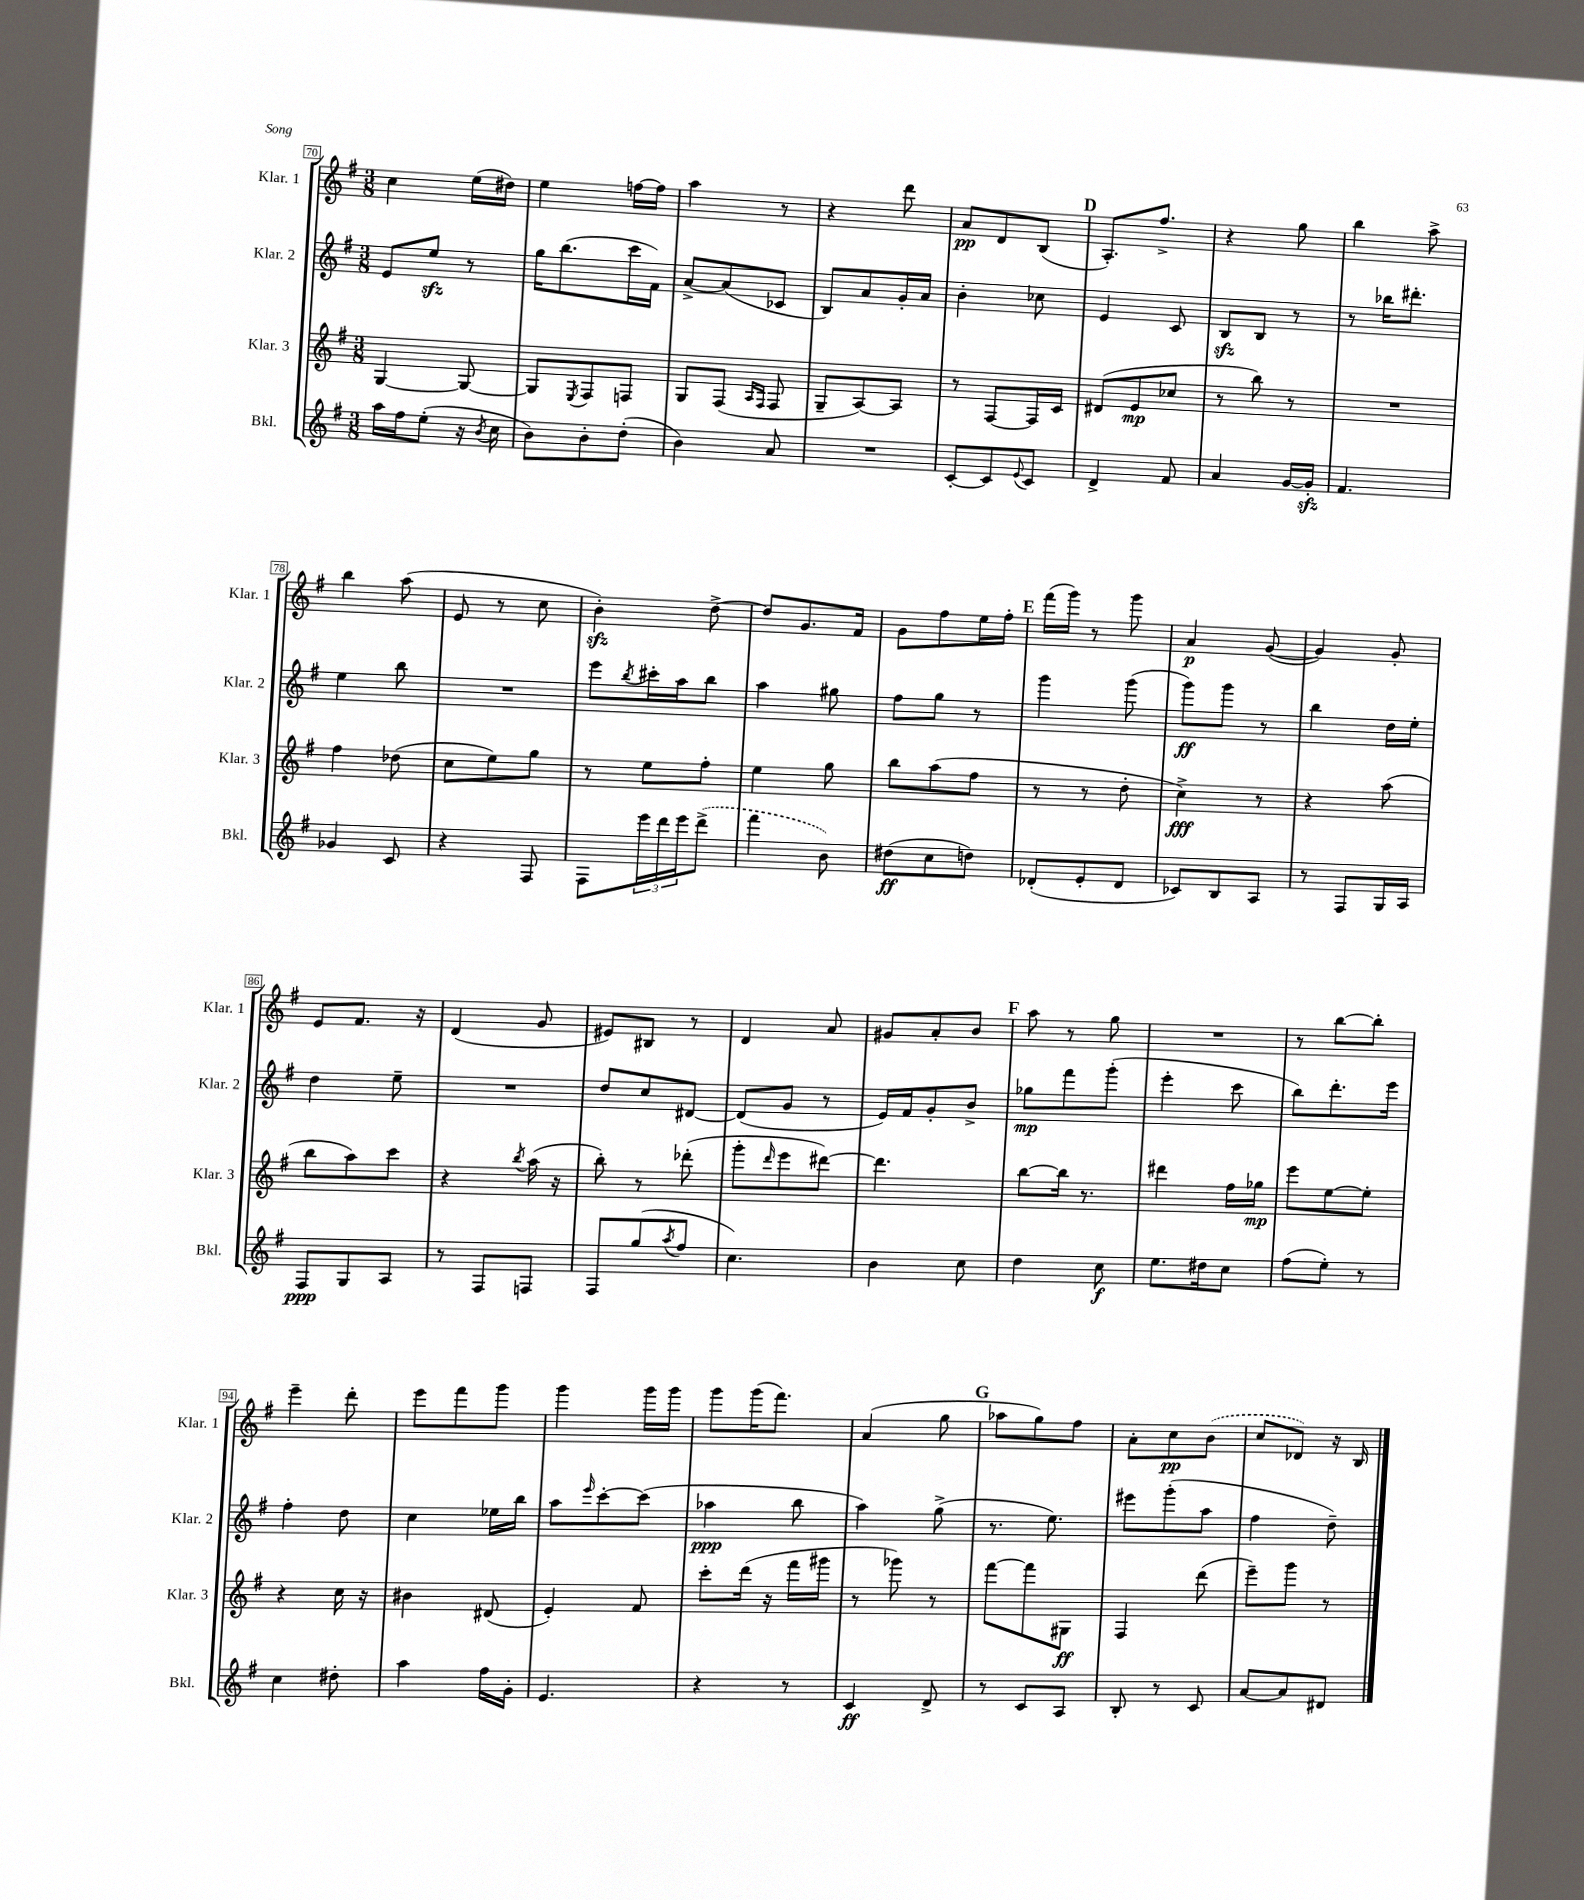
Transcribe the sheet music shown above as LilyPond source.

<<
\new StaffGroup <<
\new Staff = "s0" \with { instrumentName = "Klar. 1" shortInstrumentName = "Klar. 1" } {
    \clef treble \key g \major \numericTimeSignature \time 3/8
    c''4 e''16( dis''16) |
    e''4 f''16~ f''16 |
    a''4 r8 |
    r4 d'''8 |
    a'8\pp d'8 b8( |
    \mark \markup { \bold "D" } a8.-.) fis''8.-> |
    r4 g''8 |
    b''4 a''8-> |
    b''4 a''8( |
    e'8 r8 c''8 |
    b'4-.\sfz) d''8~-> |
    d''8 g'8. fis'16 |
    g'8 fis''8 e''16 fis''16-. |
    \mark \markup { \bold "E" } fis'''16( g'''16) r8 g'''8 |
    a'4\p g'8~( |
    g'4) g'8-. |
    e'8 fis'8. r16 |
    d'4( g'8 |
    eis'8) bis8 r8 |
    d'4 a'8 |
    gis'8 a'8-. b'8 |
    \mark \markup { \bold "F" } a''8 r8 g''8 |
    R4. |
    r8 b''8~ b''8-. |
    e'''4-- d'''8-. |
    e'''8 fis'''8 g'''8 |
    g'''4 g'''16 g'''16 |
    g'''8 g'''16( fis'''8.) |
    a'4( g''8 |
    \mark \markup { \bold "G" } aes''8 g''8) fis''8 |
    a'8-. c''8\pp \once \slurDashed b'8( |
    c''8 des'8) r16 b16 \bar "|." |
}
\new Staff = "s1" \with { instrumentName = "Klar. 2" shortInstrumentName = "Klar. 2" } {
    \clef treble \key g \major \numericTimeSignature \time 3/8
    e'8 e''8\sfz r8 |
    g''16 b''8.( c'''16 fis'16) |
    a'8~-> a'8( ces'8 |
    b8) a'8 g'16-. a'16 |
    b'4-. ces''8 |
    \mark \markup { \bold "D" } e'4 c'8 |
    b8\sfz b8 r8 |
    r8 bes''16 dis'''8.-. |
    e''4 b''8 |
    R4. |
    e'''8 \acciaccatura { b''8 } cis'''16-. a''16 b''8 |
    a''4 gis''8 |
    fis''8 g''8 r8 |
    \mark \markup { \bold "E" } g'''4 g'''8( |
    g'''8\ff) g'''8 r8 |
    b''4 d''16 e''16-. |
    d''4 e''8-- |
    R4. |
    d''8 c''8 dis'8~ |
    dis'8( g'8 r8 |
    e'16) fis'16 g'8-. b'8-> |
    \mark \markup { \bold "F" } ges''8\mp fis'''8 g'''8-.( |
    e'''4-. c'''8 |
    b''8) d'''8.-. e'''16 |
    fis''4-. d''8 |
    c''4 ees''16 b''16 |
    a''8 \grace { e'''16 } c'''8~-. c'''8( |
    aes''4\ppp b''8 |
    a''4) g''8->( |
    \mark \markup { \bold "G" } r8. e''8.) |
    eis'''8 g'''8-.( a''8 |
    fis''4 d''8--) \bar "|." |
}
\new Staff = "s2" \with { instrumentName = "Klar. 3" shortInstrumentName = "Klar. 3" } {
    \clef treble \key g \major \numericTimeSignature \time 3/8
    g4~ g8~ |
    g8 \acciaccatura { e8 } fis8 f8 |
    g8 fis8( \grace { a16 fis16 } fis8 |
    g8-- a8~) a8 |
    r8 fis8~ fis16 c'16 |
    \mark \markup { \bold "D" } dis'8( e'8\mp ces''8 |
    r8 b''8) r8 |
    R4. |
    fis''4 des''8( |
    c''8 e''8) g''8 |
    r8 e''8 fis''8-. |
    e''4 g''8 |
    b''8 a''8( fis''8 |
    \mark \markup { \bold "E" } r8 r8 d''8-. |
    c''4->\fff) r8 |
    r4 a''8( |
    b''8 a''8) c'''8 |
    r4 \acciaccatura { b''8 } a''16( r16 |
    b''8-.) r8 des'''8-.( |
    g'''8-. \grace { d'''16 } e'''8 dis'''8~) |
    dis'''4. |
    \mark \markup { \bold "F" } b''8~ b''16 r8. |
    dis'''4 fis''16 ges''16\mp |
    e'''8 e''8~ e''8-. |
    r4 c''16 r16 |
    bis'4 dis'8( |
    e'4-.) fis'8 |
    c'''8-. d'''16( r16 fis'''16 gis'''16 |
    r8 ges'''8) r8 |
    \mark \markup { \bold "G" } fis'''8~ fis'''8 gis8\ff |
    fis4 d'''8( |
    e'''8--) g'''8 r8 \bar "|." |
}
\new Staff = "s3" \with { instrumentName = "Bkl." shortInstrumentName = "Bkl." } {
    \clef treble \key g \major \numericTimeSignature \time 3/8
    a''16 fis''16 e''8-.( r16 \acciaccatura { b'8 } c''16 |
    b'8) b'8-. d''8-.( |
    b'4) a'8 |
    R4. |
    c'8~-. c'8 \appoggiatura { e'8 } c'8 |
    \mark \markup { \bold "D" } d'4-> fis'8 |
    a'4 g'16~ g'16-.\sfz |
    fis'4. |
    ges'4 c'8 |
    r4 fis8 |
    fis8 \tuplet 3/2 { e'''16 d'''16 e'''16 } \once \slurDashed d'''8->( |
    fis'''4 b'8) |
    dis''8\ff( c''8 d''8) |
    \mark \markup { \bold "E" } des'8-.( e'8-. des'8 |
    ces'8) b8 a8 |
    r8 fis8 g16 a16 |
    fis8\ppp g8 a8 |
    r8 fis8 f8 |
    fis8 g''8( \acciaccatura { a''8 } fis''8 |
    c''4.) |
    b'4 c''8 |
    \mark \markup { \bold "F" } d''4 c''8\f |
    e''8. dis''16 c''8 |
    fis''8( e''8-.) r8 |
    c''4 dis''8-. |
    a''4 fis''16 g'16-. |
    e'4. |
    r4 r8 |
    c'4\ff d'8-> |
    \mark \markup { \bold "G" } r8 c'8 a8 |
    b8-. r8 c'8 |
    a'8~ a'8 dis'8 \bar "|." |
}
>>
>>
\layout { \context { \Score currentBarNumber = #70 \override BarNumber.stencil = #(make-stencil-boxer 0.1 0.3 ly:text-interface::print) } }
